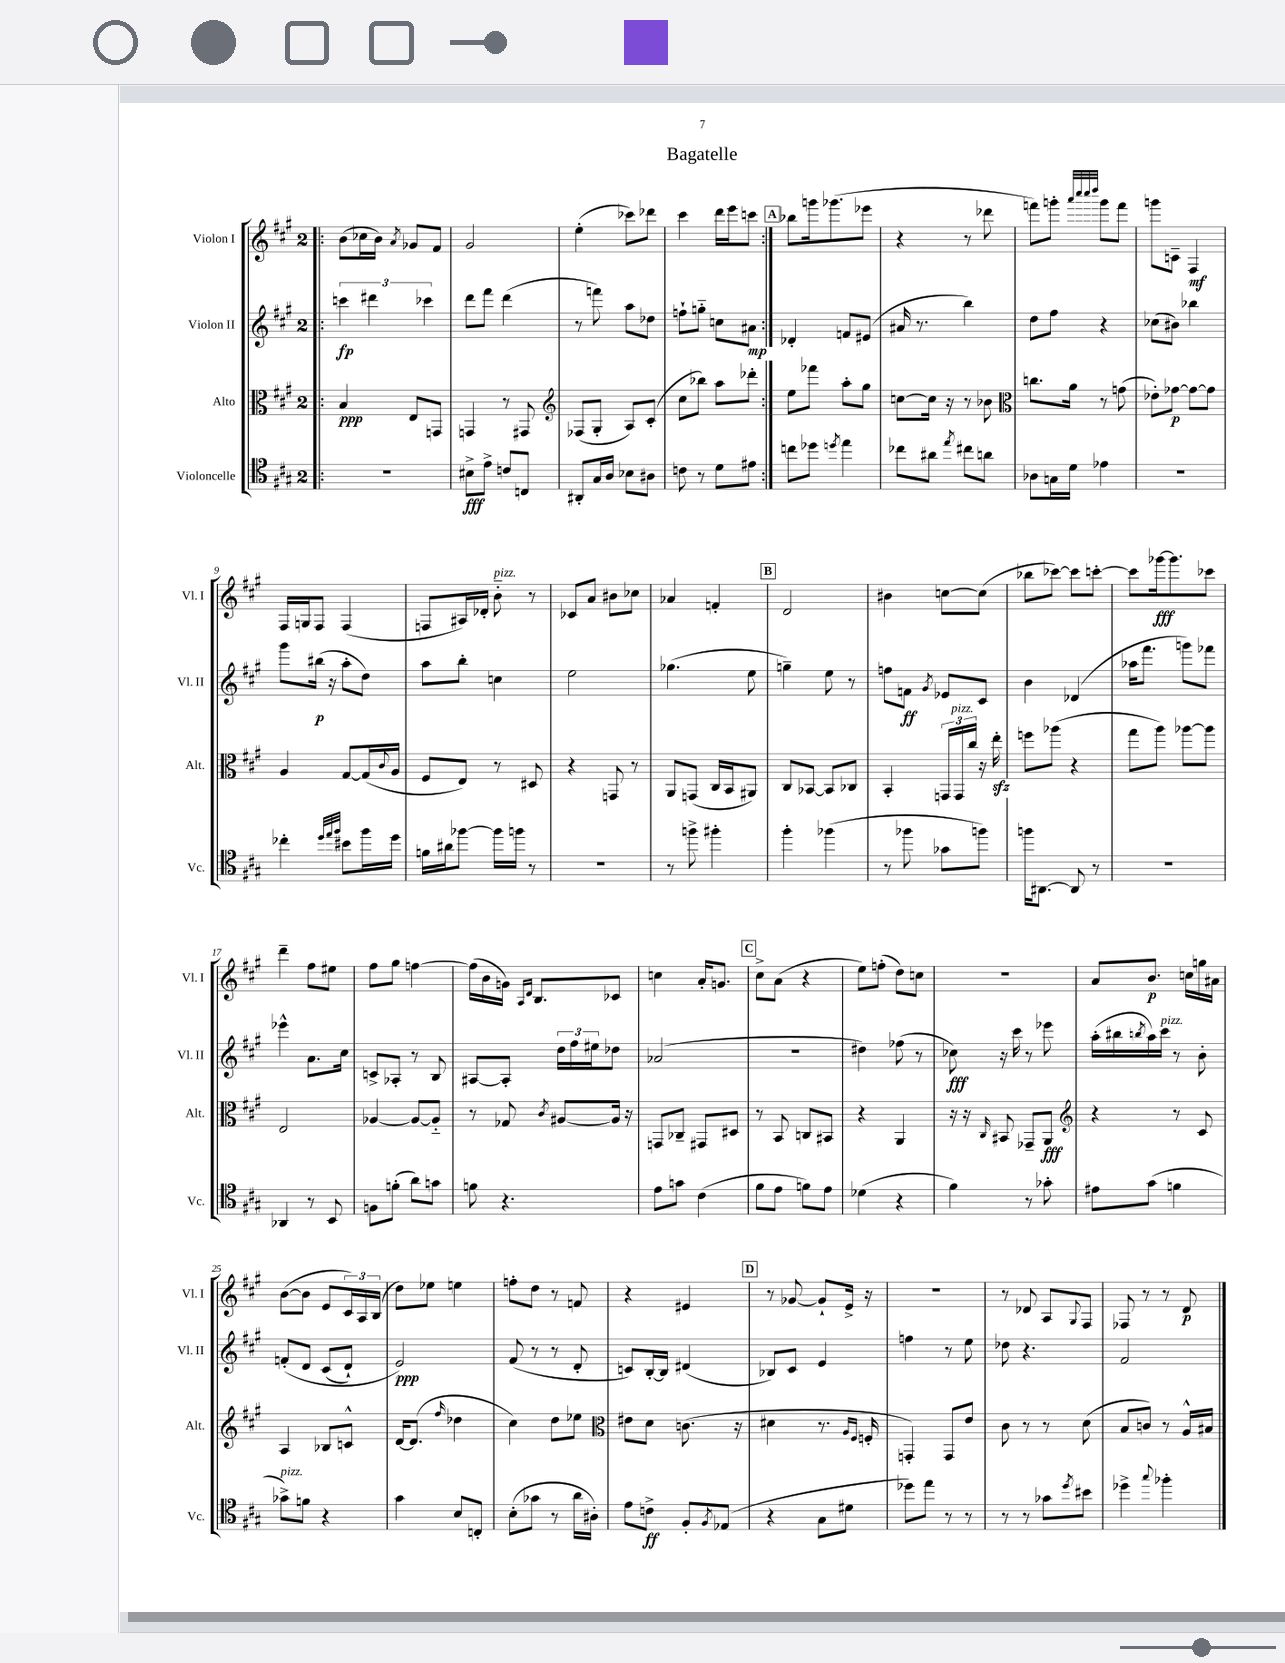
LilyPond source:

\header { title = "Bagatelle" }
<<
\new StaffGroup <<
\new Staff = "s0" \with { instrumentName = "Violon I" shortInstrumentName = "Vl. I" } {
    \clef treble \key a \major \once \override Staff.TimeSignature.style = #'single-digit \time 2/4
    \repeat volta 2 { \bar ".|:" b'8( ces''16 b'16) \acciaccatura { a'8 } ges'8 fis'8 |
    gis'2 |
    e''4-.( ces'''8) des'''8 |
    cis'''4 d'''16 e'''16 c'''8 | }
    \mark \markup { \box "A" } bes''8 g'''16 ges'''8.( ees'''8 |
    r4 r8 des'''8 |
    f'''8) g'''8-. \grace { a'''32 cis''''32 cis''''32 d''''32 } g'''8 f'''8 |
    g'''8 c'8-- fis4\mf |
    fis16 g16 fis8 fis4( |
    f8 ais16) des'16-. b'8-_^\markup { \italic "pizz." } r8 |
    ces'8 a'8 bis'8 ces''8 |
    aes'4 f'4-. |
    \mark \markup { \box "B" } d'2 |
    bis'4 c''8~ c''8( |
    bes''8 ces'''8~) ces'''8 c'''8~-. |
    c'''8 ges'''16~\fff ges'''8. ces'''8 |
    d'''4-- fis''8 eis''8 |
    fis''8 gis''8 f''4~ |
    f''16( b'16 g'16) \grace { a16 d'16 } b8. ces'8 |
    c''4 a'16-. g'8. |
    \mark \markup { \box "C" } cis''8-> a'8( r4 |
    e''8) f''8-.( d''8) c''8 |
    r2 |
    a'8 b'8.\p c''16 g''16 ais'16 |
    b'8~( b'8 e'8 \tuplet 3/2 { cis'16) a16 b16( } |
    d''8) ees''8 e''4 |
    f''8-. d''8 r8 f'8 |
    r4 eis'4 |
    \mark \markup { \box "D" } r8 ges'8~ ges'8-! e'16-> r16 |
    r2 |
    r8 des'8 a8 \appoggiatura { gis8 } fis8 |
    fes8 r8 r8 d'8\p \bar "|." |
}
\new Staff = "s1" \with { instrumentName = "Violon II" shortInstrumentName = "Vl. II" } {
    \clef treble \key a \major \once \override Staff.TimeSignature.style = #'single-digit \time 2/4
    \repeat volta 2 { \bar ".|:" \tuplet 3/2 { c'''4\fp dis'''4 ces'''4 } |
    d'''8 fis'''8 d'''4( |
    r8 f'''8) a''8 des''8 |
    f''8-! g''8-_ c''8 ais'8\mp | }
    \mark \markup { \box "A" } des'4-. f'8 eis'8( |
    ais'16 r8. b''4) |
    d''8 fis''8 r4 |
    ces''8( bis'8) bes''4 |
    gis'''8 bis''16\p( r16 a''8-. d''8) |
    a''8 b''8-. c''4 |
    e''2 |
    ges''4.( e''8 |
    \mark \markup { \box "B" } g''4--) e''8 r8 |
    f''8 f'8\ff \acciaccatura { gis'8 } ees'8 cis'8 |
    b'4 des'4( |
    aes''16 fis'''8. g'''8) fes'''8 |
    ees'''4-^ a'8. cis''16 |
    c'8-> aes8-. r8 b8 |
    ais8~ ais8-. \tuplet 3/2 { d''16 fis''16 eis''16 } des''8 |
    aes'2( |
    \mark \markup { \box "C" } R2 |
    dis''4) fes''8( r8 |
    ces''8\fff) r16 cis'''16 r8 ees'''8 |
    a''16-.( bis''16 \acciaccatura { b''8 } a''16) cis'''16^\markup { \italic "pizz." } r8 b'8-. |
    f'8-.\( d'8 cis'8( d'8-!) |
    e'2\ppp\) |
    fis'8( r8 r8 d'8-. |
    c'8) b16~-. b16 dis'4( |
    \mark \markup { \box "D" } bes8) cis'8 e'4 |
    f''4 r8 e''8 |
    des''8 r4. |
    fis'2 \bar "|." |
}
\new Staff = "s2" \with { instrumentName = "Alto" shortInstrumentName = "Alt." } {
    \clef alto \key a \major \once \override Staff.TimeSignature.style = #'single-digit \time 2/4
    \repeat volta 2 { \bar ".|:" b4\ppp e8 g,8 |
    g,4 r8 gis,8 |
    \clef treble fes8( gis8-. a8) cis'8-.( |
    cis''8 bes''8) a''8 des'''8-. | }
    \mark \markup { \box "A" } e''8 fes'''8 a''8-. gis''8 |
    c''8~ c''16 r16 r8 bes'8 |
    \clef alto c''8. a'16 r8 g'8( |
    ees'8-.) ges'8~\p ges'8~ ges'8 |
    a4 gis8~ gis16( \appoggiatura { cis'8 } a16 |
    fis8 e8) r8 dis8 |
    r4 g,8 r8 |
    a,8 g,8( cis16 b,16 ais,8) |
    \mark \markup { \box "B" } cis8 bes,8~ bes,8 ces8 |
    b,4-. \tuplet 3/2 { g,16 g,16^\markup { \italic "pizz." } cis''16 } r16 e''16-.\sfz |
    f''8 aes''8( r4 |
    gis''8 a''8) aes''8~ aes''8 |
    e2 |
    aes4~ aes8~ aes8-_ |
    r8 ges8 \acciaccatura { cis'8 } ais8~ ais16 r16 |
    g,8 ces8-- gis,8 dis8 |
    \mark \markup { \box "C" } r8 b,8 c8 bis,8 |
    r4 a,4 |
    r16 r16 \grace { cis16 } bis,8 ges,8-- a,8\fff |
    \clef treble r4 r8 cis'8 |
    a4 bes8 c'8-^ |
    d'16~ d'8.( \grace { fis''16 } des''4 |
    cis''4) d''8 ees''8 |
    \clef alto eis'8 d'8 c'8.( r16 |
    \mark \markup { \box "D" } dis'4 r8. \grace { a16 fis16 } f16-. |
    g,4-.) g,8 e'8 |
    cis'8 r8 r8 d'8( |
    b8 c'8) r8 a16-^ bis16 \bar "|." |
}
\new Staff = "s3" \with { instrumentName = "Violoncelle" shortInstrumentName = "Vc." } {
    \clef tenor \key a \major \once \override Staff.TimeSignature.style = #'single-digit \time 2/4
    \repeat volta 2 { \bar ".|:" R2 |
    bis8->\fff e'8-> c'8 c8 |
    ais,8-. gis16 a16 bes8 ais8 |
    c'8 r8 d'8 eis'8 | }
    \mark \markup { \box "A" } c''8 des''8 \acciaccatura { d''8 } e''4 |
    ces''8 ais'8 \acciaccatura { e''8 } cis''8 a'8 |
    aes8 g16 d'16 ees'4 |
    R2 |
    ces''4-. \grace { d''32 e''32 fis''32 } bis'8 fis''16 d''16 |
    f'16 ais'16 fes''8~ fes''16 f''16 r8 |
    R2 |
    r8 f''8-> fis''4-. |
    \mark \markup { \box "B" } fis''4-. fes''4( |
    r8 fes''8 ges'8 f''8) |
    f''16 ais,8.~ ais,8 r8 |
    r2 |
    aes,4 r8 b,8 |
    f8 f'8-.( a'8) g'8 |
    f'8 r4. |
    e'8 g'8 cis'4( |
    \mark \markup { \box "C" } fis'8 e'8 f'8) e'8 |
    des'4( r4 |
    fis'4) r8 ges'8-. |
    eis'8 gis'8( f'4 |
    ges'8->^\markup { \italic "pizz." }) f'8 r4 |
    gis'4 b8 c8-. |
    b8-.( ges'8 r8 a'16 ais16-.) |
    e'8 c'8->\ff fis8-. \acciaccatura { fis8 } ees8( |
    \mark \markup { \box "D" } r4 gis8 dis'8 |
    des''8) e''8 r8 r8 |
    r8 r8 ges'8 \acciaccatura { d''8 } bis'8 |
    des''4-> \appoggiatura { gis''8 } fes''4-. \bar "|." |
}
>>
>>
